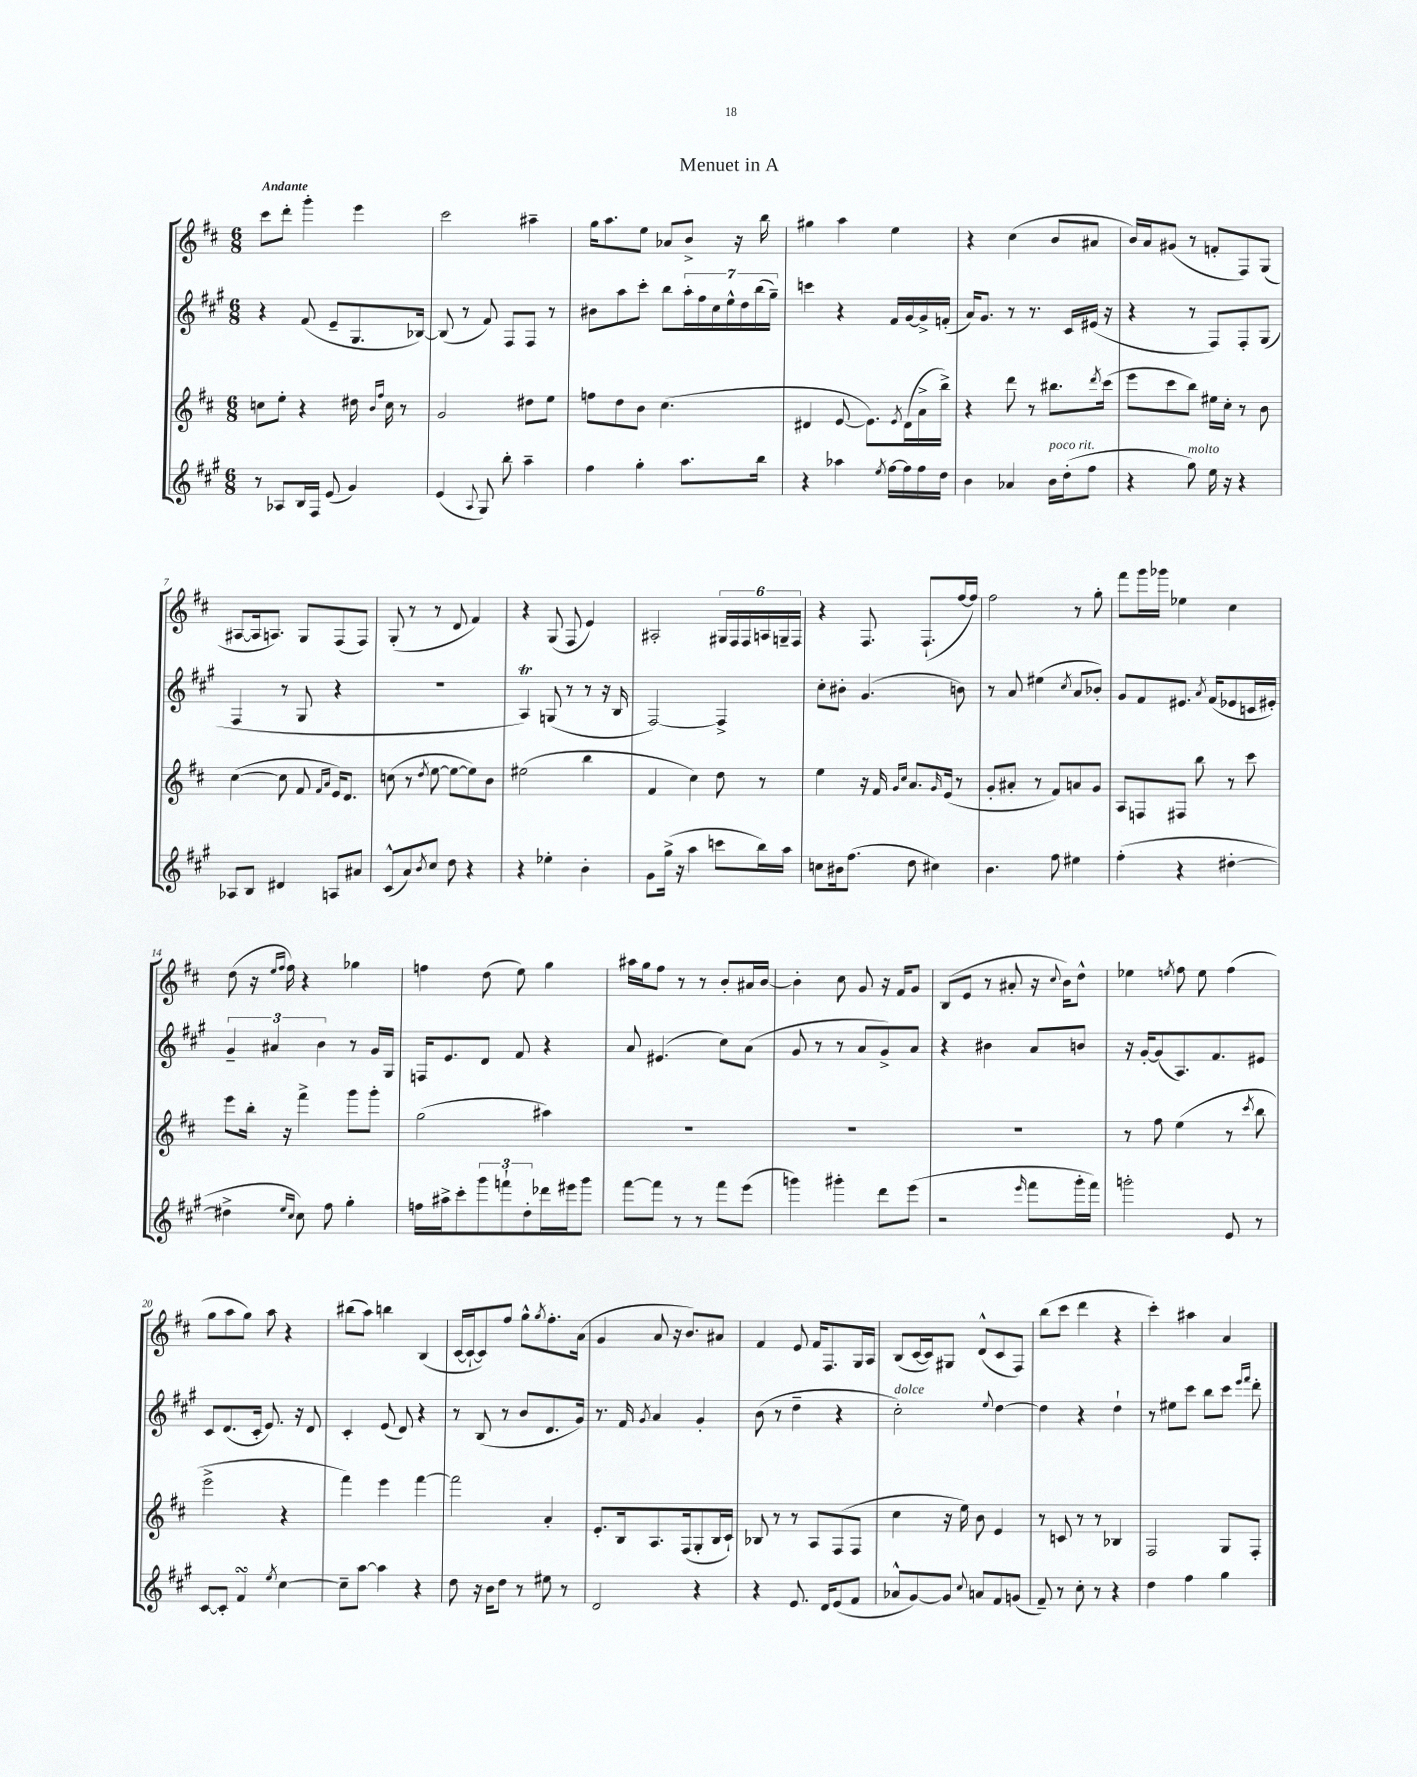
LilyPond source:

\header { title = "Menuet in A" }
<<
\new StaffGroup <<
\new Staff = "s0" {
    \clef treble \key d \major \numericTimeSignature \time 6/8 \tempo "Andante"
    cis'''8 d'''8-. g'''4-. e'''4 |
    cis'''2 ais''4-- |
    g''16 a''8. e''8 aes'8 b'8-> r16 b''16 |
    gis''4 a''4 e''4 |
    r4 cis''4( b'8 ais'8 |
    b'16) a'16 gis'8( r8 f'8-. fis8) g8( |
    ais8~ ais16 a8.) g8 fis8( fis8) |
    g8-.( r8 r8 d'8 fis'4) |
    r4 g8( fis8 e'4) |
    ais2-. \tuplet 6/4 { gis16 fis16 fis16 a16 g16-- fis16 } |
    r4 fis8. fis8.-!( fis''16~ fis''16) |
    fis''2 r8 g''8-. |
    fis'''8 g'''16 ges'''16 ees''4 cis''4 |
    d''8( r16 \grace { e''16 fis''16 } fis''16) r4 ges''4 |
    f''4 d''8( e''8) g''4 |
    ais''16 g''16 fis''8 r8 r8 b'8-. ais'16 b'16~ |
    b'4-. cis''8 g'8 r16 fis'16 g'8 |
    b8( e'8 r8 ais'8-. r16 \appoggiatura { cis''8 } b'16) d''8-^ |
    ees''4 \acciaccatura { e''8 } fis''8 e''8 fis''4( |
    g''8 a''8 g''8) a''8 r4 |
    bis''8( a''8) b''4 b4( |
    cis'16~ cis'16~-! cis'8) fis''8 g''8-^ \acciaccatura { g''8 } fis''8.-. a'16( |
    g'4 a'8 r16 b'8.) ais'8 |
    fis'4 e'8 fis'16 fis8. g16 a16 |
    b8( cis'16~ cis'16) gis8 d'8-^( cis'8 fis8) |
    b''8( cis'''8 d'''4 r4 |
    cis'''4-.) ais''4 a'4 \bar "|." |
}
\new Staff = "s1" {
    \clef treble \key a \major \numericTimeSignature \time 6/8
    r4 fis'8( e'8-- gis8. bes16~) |
    bes8( r8 fis'8) fis8 fis8 r8 |
    bis'8 a''8 cis'''8-. b''8 \tuplet 7/4 { a''16-. fis''16 cis''16 e''16-^ d''16 b''16( gis''16--) } |
    c'''4 r4 fis'16 gis'16~ gis'16-> f'16-.( |
    a'16) gis'8. r8 r8. cis'16 eis'16( r16 |
    r4 r8 fis8) fis8-. gis8( |
    fis4 r8 gis8 r4 |
    R2. |
    a4\trill) g8( r8 r8 r16 b16 |
    fis2~) fis4-> |
    cis''8-. bis'8-. gis'4.( b'8) |
    r8 a'8 eis''4( \acciaccatura { cis''8 } a'8 bes'8-.) |
    gis'8 fis'8 eis'8. \acciaccatura { a'8 } fis'16( ees'8 c'16 eis'16-.) |
    \tuplet 3/2 { gis'4-- ais'4 b'4 } r8 gis'16 gis16 |
    f16 e'8. d'8 fis'8 r4 |
    a'8 eis'4.( cis''8) a'8( |
    gis'8 r8 r8 a'8 gis'8->) a'8 |
    r4 bis'4 a'8 b'8 |
    r16 gis'16~-. gis'8( a8.) fis'8. eis'8 |
    cis'8 d'8.( cis'16-. e'8.) r16 d'8 |
    cis'4-. e'8( d'8) r4 |
    r8 b8( r8 b'8 d'8. gis'16) |
    r8. fis'16 \acciaccatura { gis'8 } a'4 gis'4-. |
    b'8( r8 d''4-- r4 |
    cis''2-.^\markup { \italic "dolce" }) \appoggiatura { e''8 } d''4~ |
    d''4 r4 d''4-! |
    r8 eis''8 cis'''8 b''8 cis'''8 \grace { e'''16 fis'''16 } d'''8-. \bar "|." |
}
\new Staff = "s2" {
    \clef treble \key d \major \numericTimeSignature \time 6/8
    c''8 e''8-. r4 dis''16 \grace { b'16 fis''16 } c''16 r8 |
    g'2 dis''8 e''8 |
    f''8 d''8 b'8 cis''4.( |
    dis'4 e'8~ e'8.) \acciaccatura { e'8 } dis'16( a'16-> b''16->) |
    r4 d'''8 r8 bis''8. \acciaccatura { d'''8 } cis'''16( |
    e'''8 cis'''8 b''8) eis''16 cis''16-. r8 b'8 |
    cis''4~( cis''8 fis'8 \grace { fis'16 a'16 } e'16) d'8. |
    c''8( r8 \acciaccatura { d''8 } e''8~ e''8~ e''8) b'8 |
    eis''2( b''4 |
    fis'4 cis''4) d''8 r8 |
    e''4 r16 fis'16 \grace { g'16 cis''16 } a'8. \grace { g'16 } e'16( r8 |
    g'8-. ais'8-. r8 fis'8) a'8 g'8 |
    a8 f8 fis8 b''8 r8 cis'''8 |
    e'''8 b''16-. r16 fis'''4-> g'''8 g'''8-. |
    g''2( ais''4) |
    R2. |
    R2. |
    R2. |
    r8 fis''8 e''4( r8 \acciaccatura { cis'''8 } b''8 |
    e'''2-> r4 |
    fis'''4) e'''4 fis'''4~ |
    fis'''2 a'4-. |
    e'8.-. b16 a8. fis16( g8-. b16 cis'16-!) |
    bes8 r8 r8 a8 fis8( fis8 |
    cis''4 r16 e''16) b'8 e'4 |
    r8 c'8 r8 r8 bes4 |
    fis2 g8 fis8-. \bar "|." |
}
\new Staff = "s3" {
    \clef treble \key a \major \numericTimeSignature \time 6/8
    r8 aes8 b16 fis16 e'8( gis'4) |
    e'4( \appoggiatura { a8 } gis8) b''8-. a''4-- |
    fis''4 gis''4-. a''8. b''16 |
    r4 aes''4 \acciaccatura { e''8 } fis''16~ fis''16 fis''16 d''16 |
    b'4 aes'4 b'16^\markup { \italic "poco rit." } d''16-.( fis''8 |
    r4 gis''8^\markup { \italic "molto" }) e''16 r16 r4 |
    aes8 b8 dis'4 a8 ais'8 |
    cis'8-^( a'8) \acciaccatura { b'8 } cis''8 d''8 r4 |
    r4 ees''4-. b'4-. |
    gis'8 gis''16->( r16 a''4 c'''8 b''16) a''16 |
    c''8 bis'16 fis''8.( d''8 cis''4) |
    b'4. fis''8 eis''4 |
    fis''4-.( r4 dis''4~-. |
    dis''4-> \grace { e''16 cis''16 } cis''8) fis''8 gis''4-. |
    f''16 ais''16-> cis'''8-. \tuplet 3/2 { gis'''8 f'''8-! d''8-. } des'''16 eis'''16 gis'''8 |
    fis'''8~ fis'''8 r8 r8 fis'''8 e'''8( |
    g'''4) gis'''4-. d'''8 e'''8( |
    r2 \grace { e'''16 } fis'''8 gis'''16-. fis'''16) |
    g'''2-. e'8 r8 |
    cis'8~ cis'8-. fis'4\turn \acciaccatura { e''8 } cis''4~ |
    cis''8-- a''8~ a''4 r4 |
    d''8 r16 b'16 d''8 r8 eis''8 r8 |
    d'2 r4 |
    r4 e'8. d'16 e'8( fis'8 |
    aes'8-^ gis'8~) gis'8 \appoggiatura { cis''8 } a'8 fis'8 g'8( |
    fis'8--) r8 cis''8-. r8 r4 |
    d''4 fis''4 gis''4 \bar "|." |
}
>>
>>
